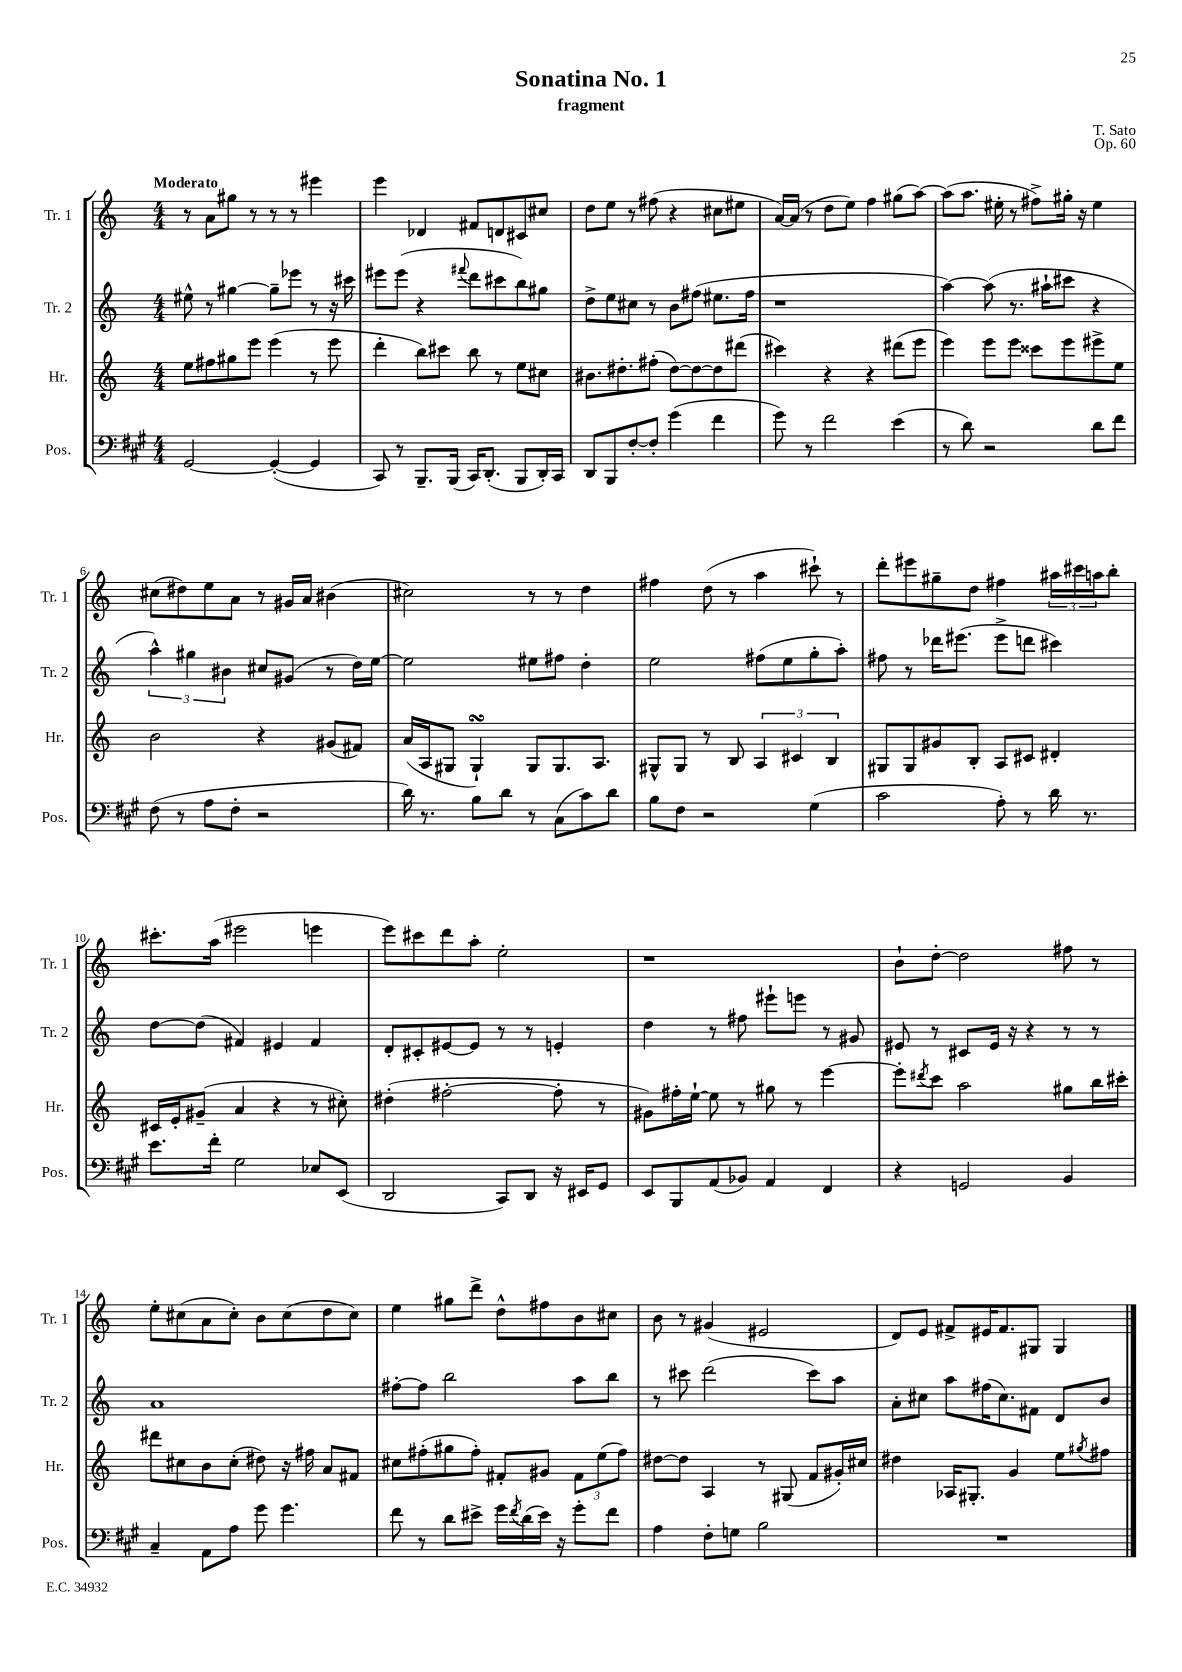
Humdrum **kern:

**kern	**kern	**kern	**kern
*staff4	*staff3	*staff2	*staff1
*clefF4	*clefG2	*clefG2	*clefG2
*k[f#c#g#]	*k[]	*k[]	*k[]
*M4/4	*M4/4	*M4/4	*M4/4
[2GG#	8ee	8ee#^^	8r
.	8ff#	8r	8a
.	8gg#	[4gg#	8gg#
.	8eee	.	8r
(4GG#'_	(4eee	8gg#~]	8r
.	.	8eee-	8r
4GG#]	8r	8r	4eee#
.	8eee	16r	.
.	.	16ccc#	.
=	=	=	=
8CC#)	4ddd'	8eee#	4eee
8r	.	(8eee#	.
8.BBB~	8bb)	4r	4d-
.	8ccc#	.	.
(16BBB	.	.	.
.	.	8qqfff#	.
16CC#)	8bb	8ddd	8f#
(8.DD'	.	.	.
.	8r	8ccc#	8d
8BBB	8ee	8bb)	8c#
16DD')	8cc#	8gg#	8cc#
16CC#	.	.	.
=	=	=	=
8DD	8.b#	8dd^	8dd
8BBB	.	8ee	8ee
.	8.dd#'	.	.
[8F#'	.	8cc#	8r
8F#']	(8ff#'	8r	(8ff#
(4g#	[8dd#)	8b	4r
.	8dd#_	(8ff#	.
4f#	8dd#]	8.ee#	8cc#
.	(8ddd#	.	8ee#
.	.	16ff#	.
=	=	=	=
8g#)	4ccc#)	1r	[16a)
.	.	.	(16a]
8r	.	.	8r
2f#	4r	.	8dd
.	.	.	8ee)
.	4r	.	4ff
(4e	(8ddd#	.	(8gg#
.	8eee	.	[8aa)
=	=	=	=
8r	4eee)	[4aa)	(8aa]
8d)	.	.	8.aa
2r	8eee	(8aa]	.
.	.	.	16ee#'
.	8eee	8.r	8r
.	8ccc##	.	8ff#^)
.	.	16aa#`	.
.	8eee	8ccc#	16gg#'
.	.	.	16r
8d	8eee#^	4r	4ee#
8f#	8ee	.	.
=	=	=	=
(8F#	2b	6aa^^)	(8cc#
8r	.	.	8dd#)
.	.	6gg#	.
8A	.	.	8ee
.	.	6b#	.
8F#'	.	.	8a
2r	4r	8cc#	8r
.	.	(8g#	16g#
.	.	.	16a
.	(8g#	8r	(4b#
.	8f#)	16dd)	.
.	.	[16ee	.
=	=	=	=
16d)	(16a	2ee]	2cc#)
8.r	16A	.	.
.	8G#	.	.
8B	4G#`)	.	.
8d	.	.	.
8r	8G#	8ee#	8r
(8C#	8.G#	8ff#	8r
8c#)	.	4dd'	4dd
.	8.A	.	.
8d	.	.	.
=	=	=	=
8B	8G#^^	2ee	4ff#
8F#	8G#	.	.
2r	8r	.	(8dd
.	8B	.	8r
.	6A	(8ff#	4aa
.	.	8ee	.
.	6c#	.	.
(4G#	.	8gg'	8ccc#`)
.	6B	.	.
.	.	8aa')	8r
=	=	=	=
2c#	8G#	8ff#	8ddd'
.	8G#	8r	8eee#
.	8g#	16ddd-	8gg#~
.	.	(8.eee#	.
.	8B'	.	8dd
8A')	8A	8eee#^	4ff#
8r	8c#	8ddd	.
16d	4d#'	4ccc#)	24aa#
.	.	.	24ccc#
8.r	.	.	.
.	.	.	24aa
.	.	.	8bb'
=	=	=	=
8.e	16c#	[8dd	8.ccc#'
.	16e'	.	.
.	(8g#~	(8dd]	.
16f#'	.	.	(16aa
2G#	4a	4f#)	2eee#
.	4r	4e#	.
8E-	8r	4f#	4eee
(8EE	8cc#')	.	.
=	=	=	=
2DD	(4dd#'	8d'	8eee)
.	.	8c#'	8ccc#
.	[2ff#'	[8e#	8ddd
.	.	8e#]	8aa'
8CC#)	.	8r	2ee'
8DD	.	8r	.
16r	8ff#']	4e'	.
16EE#	.	.	.
8GG#	8r	.	.
=	=	=	=
8EE	8g#)	4dd	1r
8BBB	16ff#'	.	.
.	[16ee`	.	.
(8AA	8ee]	8r	.
8BB-)	8r	8ff#	.
4AA	8gg#	8eee#`	.
.	8r	8eee	.
4FF#	[4eee	8r	.
.	.	8g#	.
=	=	=	=
4r	8eee']	8e#	8b`
.	8qddd#	.	.
.	8ccc	8r	[8dd'
2GG	2aa	8c#	2dd]
.	.	16e#	.
.	.	16r	.
.	.	4r	.
4BB	8gg#	8r	8ff#
.	16bb	8r	8r
.	16ccc#'	.	.
=	=	=	=
4C#~	8ddd#	1a	8ee'
.	8cc#	.	(8cc#
8AA	8b	.	8a
8A	(8cc#'	.	8cc#')
8g#	8dd#)	.	8b
4.g#	16r	.	(8cc#
.	16ff#	.	.
.	8a	.	8dd
.	8f#	.	8cc#)
=	=	=	=
8f#	8cc#	[8ff#'	4ee
8r	(8ff#'	8ff#]	.
8d	8gg#	2bb	8gg#
8e#^	8ff#')	.	8ddd^
16g#	8f#'	.	8dd^^
8qf#	.	.	.
(16d	.	.	.
16e#)	8g#	.	8ff#
16r	.	.	.
8g#'	12f#	8aa	8b
.	(12ee	.	.
8f#	.	8bb	8cc#
.	12ff#)	.	.
=	=	=	=
4A	[8dd#	8r	8b
.	8dd#]	8ccc#	8r
8F#'	4A	(2ddd	(4g#
8G	.	.	.
2B	8r	.	2e#
.	(8G#	.	.
.	8f	8ccc#)	.
.	16g#')	8aa	.
.	16cc#	.	.
=	=	=	=
1r	4dd#	8a'	8d)
.	.	8cc#	8e
.	16A-	8aa	8f#^
.	8.G#'	.	.
.	.	(16ff#	16e#
.	.	8.cc#)	8.f#
.	4g	.	.
.	.	8f#	8G#
.	8ee	8d	4G#
.	8qgg#	.	.
.	8ff#	8b	.
==	==	==	==
*-	*-	*-	*-
